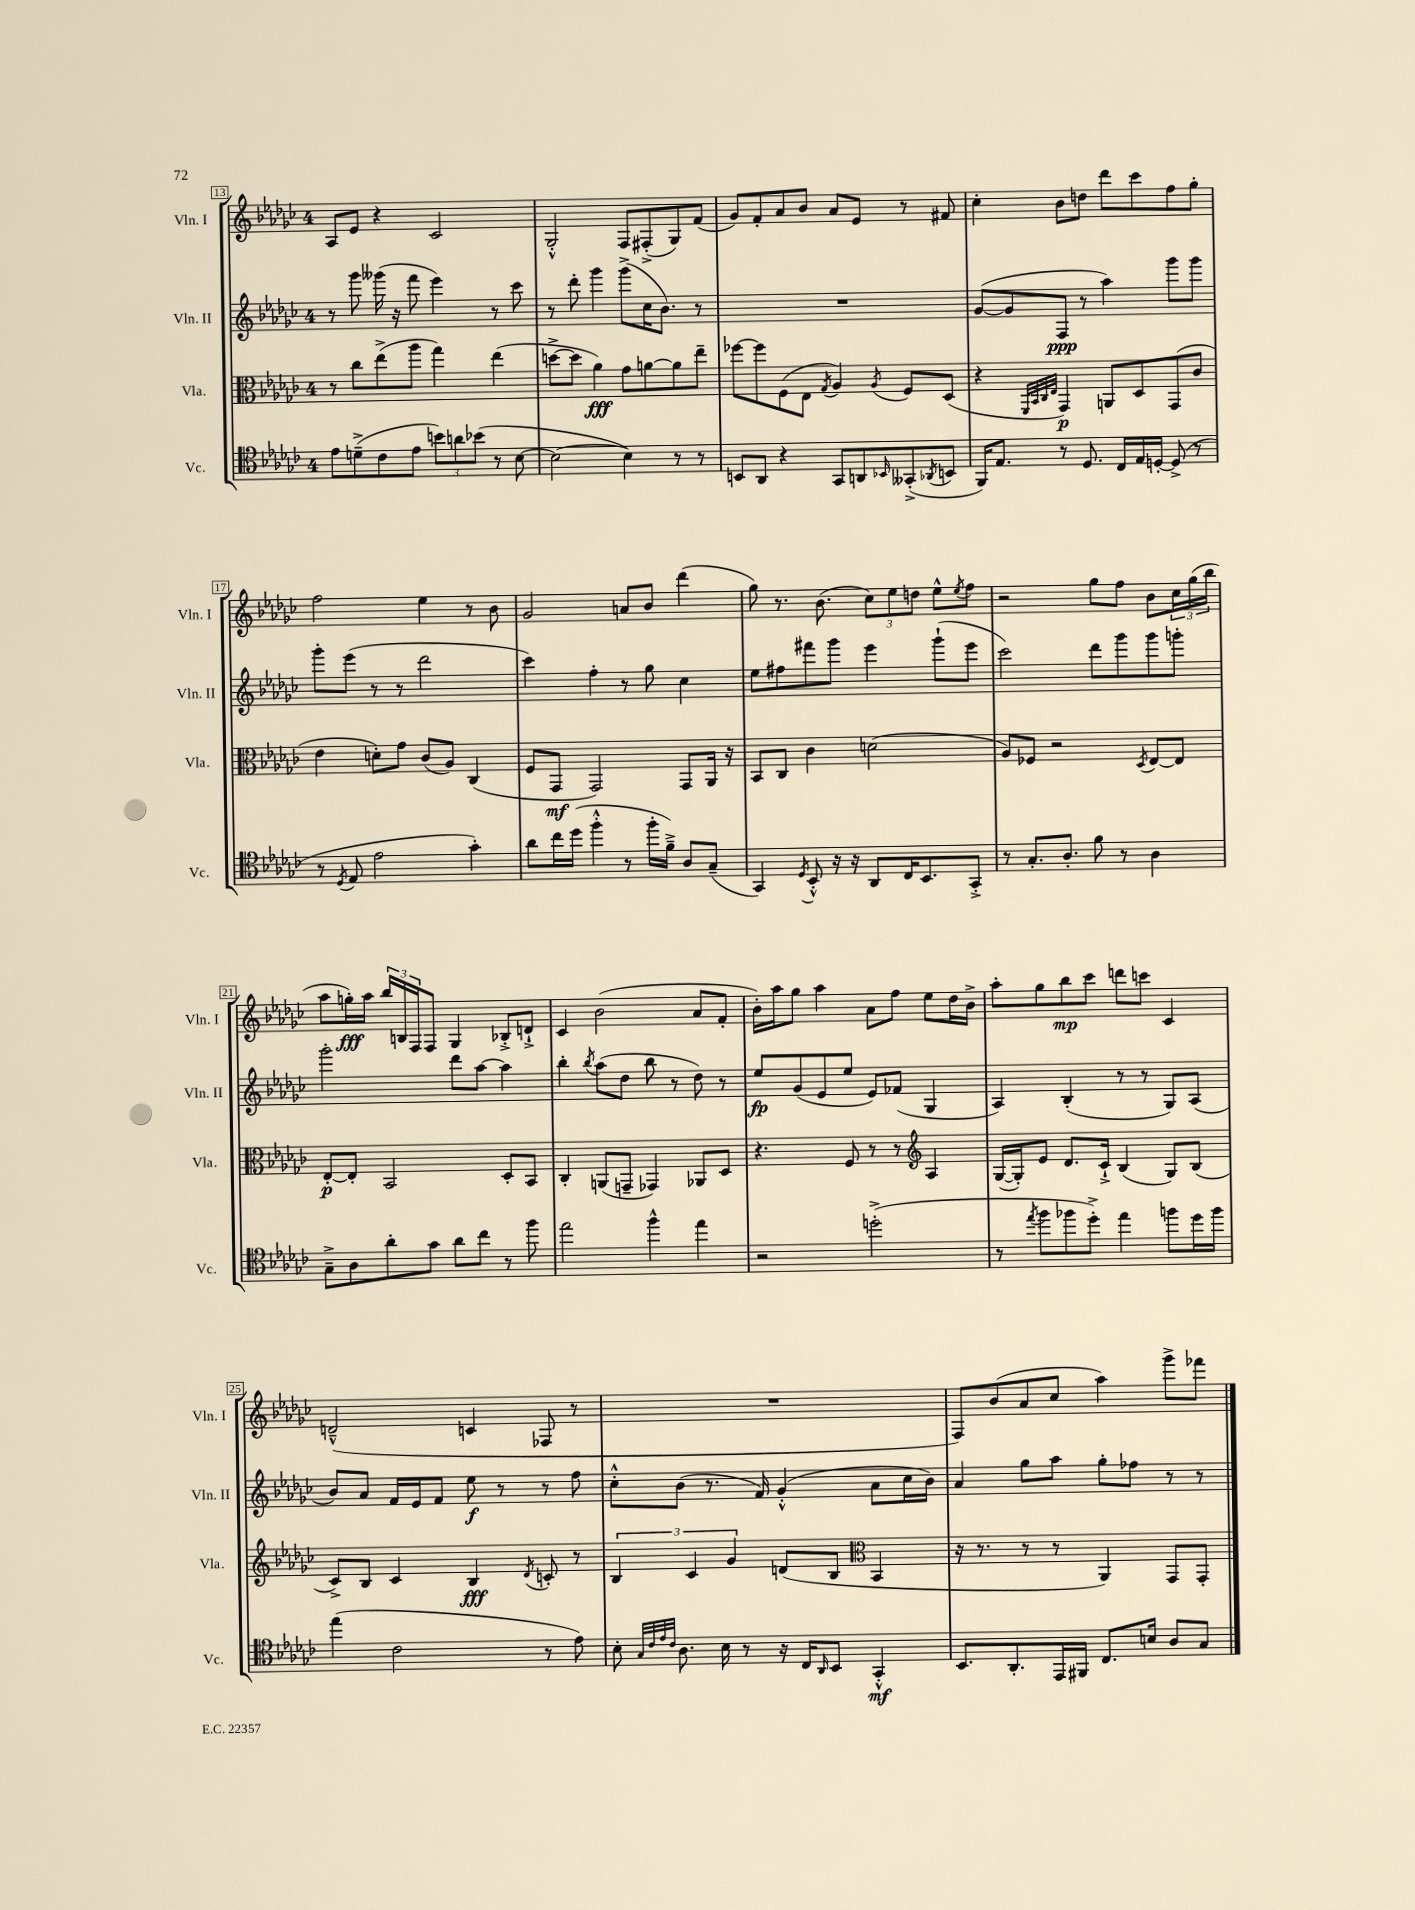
<<
\new StaffGroup <<
\new Staff = "s0" \with { instrumentName = "Vln. I" shortInstrumentName = "Vln. I" } {
    \clef treble \key ges \major \once \override Staff.TimeSignature.style = #'single-digit \time 4/4
    aes8 ees'8 r4 ces'2 |
    ges2-.-^ f8 fis8-.->( ges8) f'8( |
    ges'8) f'8-. aes'8 bes'8 aes'8 ees'8 r8 fis'8 |
    ces''4-. bes'8 d''8 des'''8 ces'''8 f''8 ges''8-. |
    f''2 ees''4 r8 bes'8 |
    ges'2 a'8 bes'8 des'''4( |
    ges''8) r8. bes'8.( \tuplet 3/2 { ces''8) ees''8 d''8 } ees''8-^ \acciaccatura { ees''8 } f''8 |
    r2 ges''8 f''8 bes'8 \tuplet 3/2 { ces''16 ges''16( bes''16 } |
    aes''8 g''16-.\fff) aes''16 \tuplet 3/2 { bes''16 b16 f16 } f8 ges4 bes8-.-> d'8-!-> |
    ces'4 bes'2( aes'8 f'8-. |
    bes'16-.) aes''16 ges''8 aes''4 aes'8 f''8 ees''8 des''16 bes'16-> |
    aes''8-. ges''8 bes''8\mp ces'''8 d'''8 c'''8 ces'4 |
    d'2---^( c'4 fes8 r8 |
    R1 |
    f8) bes'8( aes'8 ces''8 aes''4) ges'''8-> fes'''8 \bar "|." |
}
\new Staff = "s1" \with { instrumentName = "Vln. II" shortInstrumentName = "Vln. II" } {
    \clef treble \key ges \major \once \override Staff.TimeSignature.style = #'single-digit \time 4/4
    r8 ges'''8 geses'''16( r16 f'''8 ees'''4) r8 ces'''8 |
    r8 des'''8-. ges'''4 ges'''8->( ces''16 bes'8.) r8 |
    R1 |
    ges'8~( ges'8 f8\ppp r8 aes''4) ges'''8 ges'''8 |
    ges'''8-. ees'''8( r8 r8 des'''2 |
    ces'''4) f''4-. r8 ges''8 ces''4 |
    ees''8 fis''8 fis'''8 ges'''8 ees'''4 ges'''8-!( ees'''8 |
    ces'''2) des'''8 ges'''8 ges'''8 g'''8-. |
    ges'''2-. des'''8 aes''8~ aes''4 |
    bes''4-. \acciaccatura { bes''8 } aes''8( des''8 bes''8 r8 des''8) r8 |
    ees''8\fp ges'8( ees'8 ees''8 ees'8) fes'8( ges4 |
    aes4) bes4-.( r8 r8 ges8) aes8( |
    bes'8) aes'8 f'16 ees'16 f'8 ees''8\f r8 r8 f''8 |
    ces''8-.-^ bes'8( r8. f'16) ges'4-.-^( aes'8 ces''16 bes'16) |
    aes'4 ges''8 aes''8 ges''8-. fes''8 r8 r8 \bar "|." |
}
\new Staff = "s2" \with { instrumentName = "Vla." shortInstrumentName = "Vla." } {
    \clef alto \key ges \major \once \override Staff.TimeSignature.style = #'single-digit \time 4/4
    r8 ces''8 ees''8->( aes''8 ges''4) ees''4( |
    d''8~-> d''8 aes'4\fff) ges'8 a'8~ a'8 ees''8-- |
    fes''8~ fes''8 f8( ees8 \acciaccatura { ges8 } aes4) \acciaccatura { aes8 } f8 des8( |
    r4 \grace { f,32 bes,32 ces32 ees32 } ges,4\p) a,8 des8 ges,8( ces'8 |
    ees'4 d'8-.) ges'8 ces'8( aes8) ces4( |
    f8 ges,8\mf ges,2) ges,8 aes,16 r16 |
    bes,8 ces8 ces'4 d'2( |
    aes8) fes8 r2 \acciaccatura { des8 } ees8~ ees8 |
    ees8~-.\p ees8-. bes,2 des8-. bes,8 |
    ces4-. a,8( g,8-- ges,4) aes,8 des8 |
    r4. f8 r8 r8 \clef treble aes4 |
    ges16~( ges16-.) ees'8 des'8. ces'16-!-> bes4( ges8) bes8( |
    ces'8->) bes8 ces'4 bes4\fff \acciaccatura { des'8 } c'8-. r8 |
    \tuplet 3/2 { bes4 ces'4 ges'4 } d'8( bes8 \clef alto bes,4 |
    r16 r8. r8 r8 aes,4) ges,8 ges,8-. \bar "|." |
}
\new Staff = "s3" \with { instrumentName = "Vc." shortInstrumentName = "Vc." } {
    \clef tenor \key ges \major \once \override Staff.TimeSignature.style = #'single-digit \time 4/4
    ees'8 d'8--->( ces'8 ees'8 \tuplet 3/2 { b'8) a'8 bes'8( } r8 bes8~ |
    bes2~ bes4) r8 r8 |
    b,8 aes,8 r4 ges,8 a,8 \grace { bes,16 } geses,8-.->( \acciaccatura { aes,8 } b,8 |
    f,16) ees8. r8 des8. ces16 ees16 d16~-. d8->( r8 |
    r8 \acciaccatura { des8 } ees8 ees'2 ges'4-.) |
    aes'8 ces''16 des''16( f''4-.-^ r8 f''16-. f'16--->) aes8 ges8--( |
    ges,4) \acciaccatura { des8 } bes,8-.-^ r16 r16 aes,8 ces16 bes,8. ges,8-.-> |
    r8 ges8.-. aes8.-. f'8 r8 aes4 |
    ges8---> aes8 aes'8-. ges'8 aes'8 ces''8 r8 f''8 |
    ees''2 f''4-^ ees''4 |
    r2 d''2-.->( |
    r8 \acciaccatura { ees''8 } f''8 fes''8 des''8-.->) ees''4 f''8 des''16 f''16 |
    ees''4( ces'2 r8 ees'8) |
    bes8-. \grace { ges32 ces'32 ees'32 ces'32 } aes8. bes16 r8 r16 ces16 \grace { aes,16 } bes,8 ges,4-.-^\mf |
    bes,8. aes,8.-. ees,16 fis,16 ces8. b16 aes8 ges8 \bar "|." |
}
>>
>>
\layout { \context { \Score currentBarNumber = #13 \override BarNumber.stencil = #(make-stencil-boxer 0.1 0.3 ly:text-interface::print) } }
